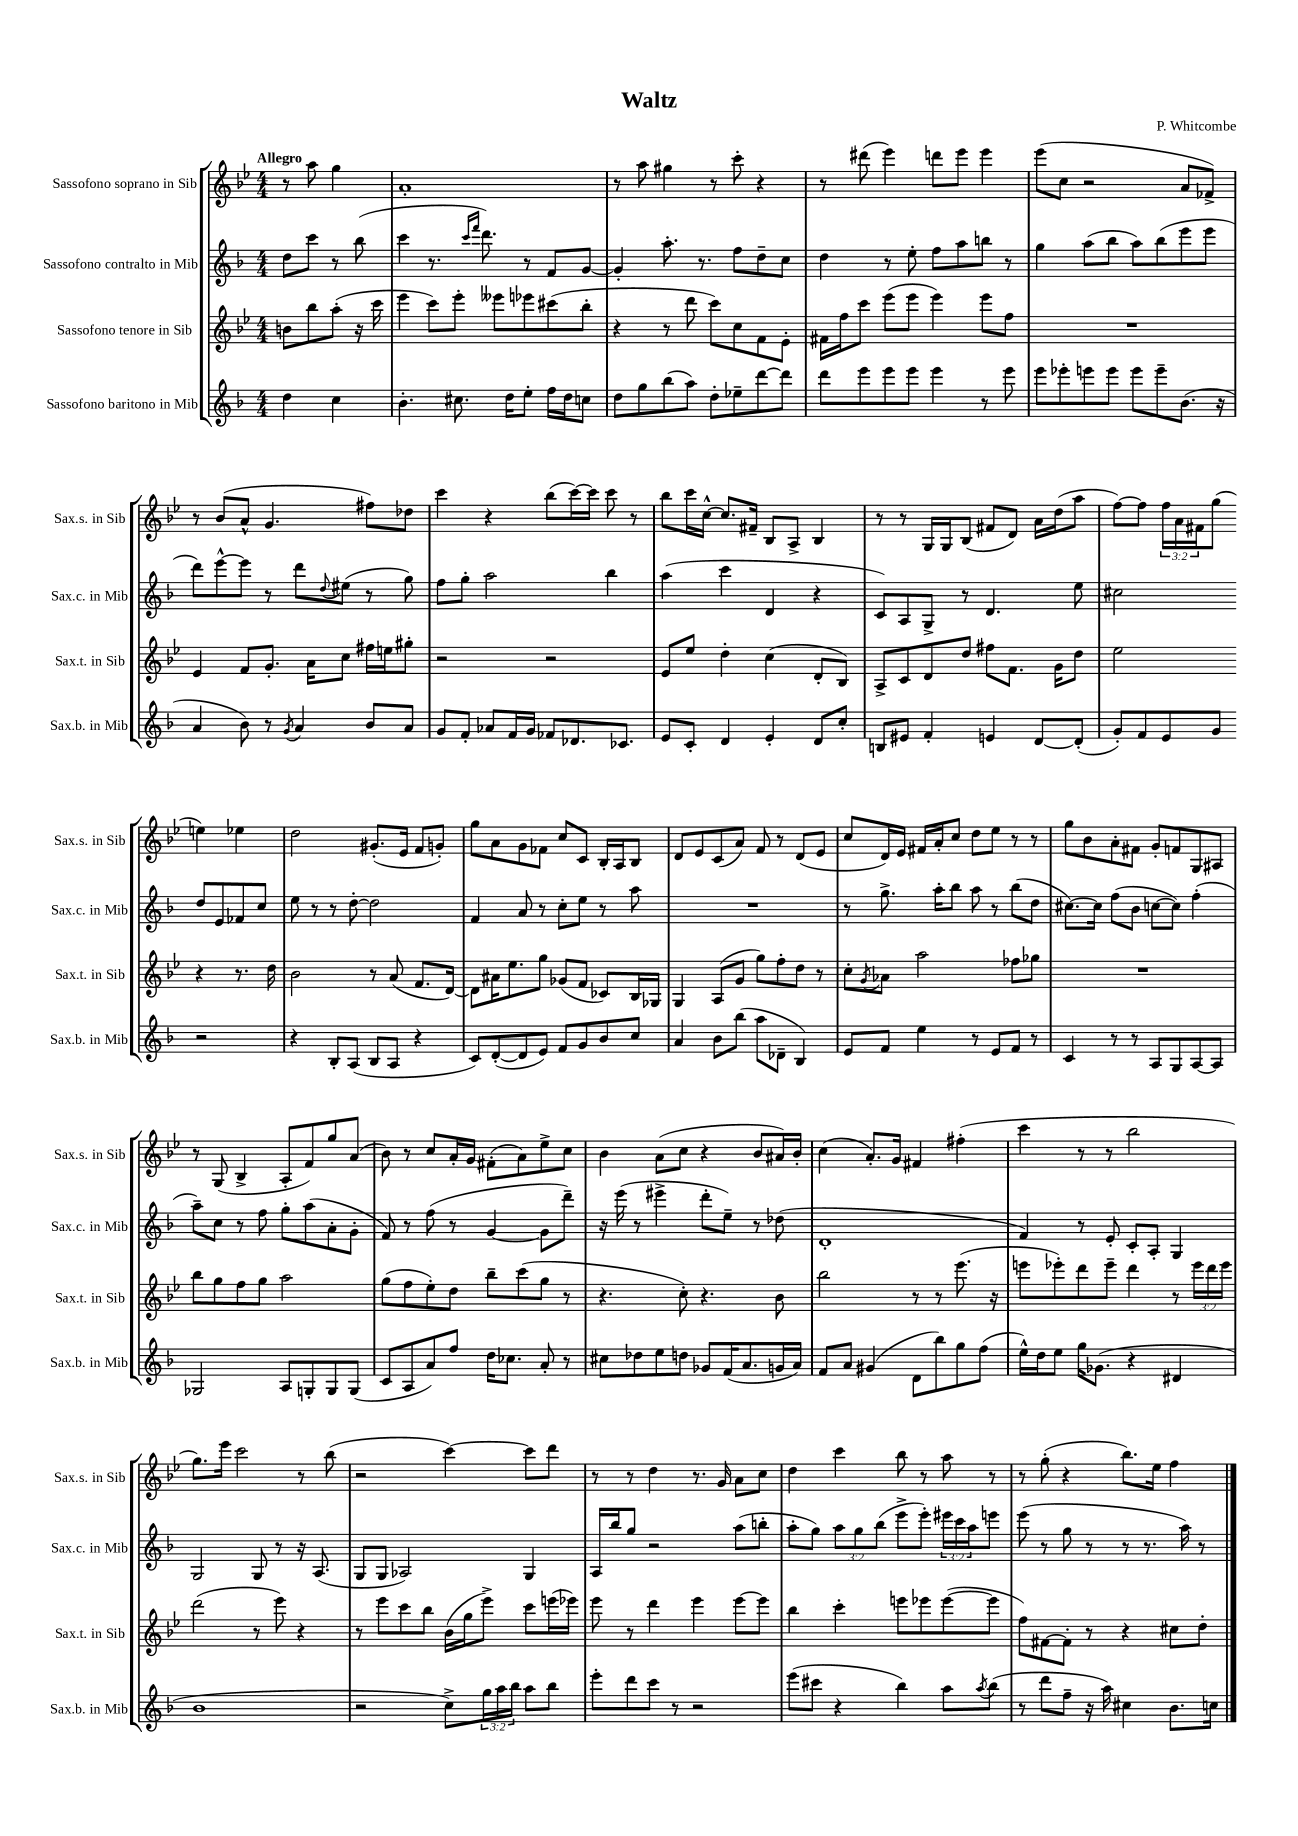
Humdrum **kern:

**kern	**kern	**kern	**kern
*staff4	*staff3	*staff2	*staff1
*clefG2	*clefG2	*clefG2	*clefG2
*k[b-]	*k[b-e-]	*k[b-]	*k[b-e-]
*M4/4	*M4/4	*M4/4	*M4/4
4dd	8b	8dd	8r
.	8bb-	8ccc	8aa
4cc	(8aa'	8r	4gg
.	16r	(8bb-	.
.	16ccc	.	.
=	=	=	=
4.b-'	4eee-	4ccc	1a'
.	8ccc)	8.r	.
8.cc#	8eee-'	.	.
.	.	16qqccc	.
.	.	16qqfff	.
.	.	8.ddd)	.
.	8eee--	.	.
16dd	.	.	.
8ee'	8eee-	8r	.
16ff	(8ccc#	8f	.
16dd	.	.	.
8cc	8bb-'	[8g	.
=	=	=	=
8dd	4r	4g']	8r
8gg	.	.	8aa
(8bb-	8r	8.aa'	4gg#
8aa)	8ddd	.	.
.	.	8.r	.
8dd'	8ccc)	.	8r
8ee-~	8cc	8ff	8ccc'
[8ddd	8f	8dd~	4r
8ddd]	8e-'	8cc	.
=	=	=	=
8ddd	16f#	4dd	8r
.	16ff	.	.
8eee	8ccc	.	(8ddd#
8eee	(8eee-	8r	4eee-)
8eee	8eee-	8ee'	.
4eee	4eee-)	8ff	8ddd
.	.	8aa	8eee-
8r	8eee-	8bb	4eee-
8eee	8ff	8r	.
=	=	=	=
8eee	1r	4gg	(8eee-
8eee-'	.	.	8cc
8eee	.	(8aa	2r
8eee	.	8bb-	.
8eee	.	8aa)	.
8eee~	.	(8bb-	.
(8.b-	.	8eee	8a
.	.	8eee	8f-^)
16r	.	.	.
=	=	=	=
4a	4e-	8ddd)	8r
.	.	[8eee^^	(8b-
8b-)	8f	8eee]	8a^^
8r	8.g'	8r	4.g
8qg	.	.	.
4a	.	8ddd	.
.	16a	.	.
.	.	8qqdd	.
.	8cc	(8ee#	.
8b-	16ff#	8r	8ff#)
.	16ee	.	.
8a	8gg#'	8gg)	8dd-
=	=	=	=
8g	2r	8ff	4ccc
8f'	.	8gg'	.
8a-	.	2aa	4r
16f	.	.	.
16g	.	.	.
8f-	2r	.	(8bb-
8.d-	.	.	[16ccc)
.	.	.	16ccc]
.	.	4bb-	8ccc
8.c-	.	.	.
.	.	.	8r
=	=	=	=
8e	8e-	(4aa	8bb-
8c'	8ee-	.	16ccc
.	.	.	[16cc^^
4d	4dd'	4ccc	8.cc]
.	.	.	16f#~
4e'	(4cc	4d	8B-
.	.	.	8A^
8d	8d'	4r	4B-
8cc'	8B-)	.	.
=	=	=	=
8B	8A^	8c)	8r
8e#	8c	8A	8r
4f'	8d	8G^	16G
.	.	.	16G
.	8dd	8r	(8B-
4e	8ff#	4.d	8f#
.	8.f	.	8d)
[8d	.	.	16a
.	16g	.	(16dd
(8d']	8dd	8ee	8aa
=	=	=	=
8g')	2ee-	2cc#	[8ff)
8f	.	.	8ff]
8e	.	.	24ff
.	.	.	24a
.	.	.	24f#
8g	.	.	(8gg
2r	4r	8dd	4ee)
.	.	8e	.
.	8.r	8f-	4ee-
.	.	8cc#	.
.	16dd	.	.
=	=	=	=
4r	2b-	8ee	2dd
.	.	8r	.
8B-'	.	8r	.
(8A	.	[8dd'	.
8B-	8r	2dd]	(8.g#'
8A	(8a	.	.
.	.	.	16e-
4r	8.f	.	8f
.	.	.	8g')
.	[16d)	.	.
=	=	=	=
8c)	8d]	4f	8gg
([8d'	16a#	.	8a
.	8.ee-	.	.
8d]	.	8a	8g
8e)	8gg	8r	8f-
8f	(8g-	8cc'	8cc
8g	8f	8ee	8c
8b-	8c-)	8r	16B-'
.	.	.	16A
8cc	16B-	8aa	8B-
.	16G-	.	.
=	=	=	=
4a	4G	1r	8d
.	.	.	8e-
8b-	(8A	.	(8c
(8bb-	8g	.	8a)
8aa	8gg)	.	8f
8d-~	8ff'	.	8r
4B-)	8dd	.	(8d
.	8r	.	8e-
=	=	=	=
8e	8cc'	8r	8cc
.	8qg	.	.
8f	8a-	8.gg^	16d)
.	.	.	16e-
4ee	2aa	.	16f#
.	.	16aa'	16a'
.	.	8bb-	8cc
8r	.	8aa	8dd
8e	.	8r	8ee-
8f	8ff-	(8bb-	8r
8r	8gg-	8dd	8r
=	=	=	=
4c	1r	[8.cc#)	8gg
.	.	.	8b-
.	.	16cc#]	.
8r	.	(8ff	8a'
8r	.	8b-	8f#
8A	.	[8cc	8g'
8G	.	8cc])	8f
[8A	.	(4ff'	8G
8A]	.	.	8A#
=	=	=	=
2G-	8bb-	8aa~)	8r
.	8gg	8cc	(8G
.	8ff	8r	4B-^
.	8gg	8ff	.
8A	2aa	8gg'	8A'
8G'	.	(8aa	8f)
8G	.	8a'	8gg
(8G	.	8g'	(8a
=	=	=	=
8c	(8gg	8f)	8b-)
8A	8ff	8r	8r
8a)	8ee-')	(8ff	8cc
8ff	8dd	8r	16a'
.	.	.	16g
16dd	8bb-~	[4g	(8f#'
8.cc-	.	.	.
.	(8ccc	.	8a)
8a'	8gg	8g]	8ee-^
8r	8r	8ddd~)	8cc
=	=	=	=
8cc#	4.r	16r	4b-
.	.	(16eee	.
8dd-	.	8r	.
8ee	.	4eee#^	(8a
8dd	8cc')	.	8cc
8g-	4.r	8ddd'	4r
(16f	.	8ee~)	.
8.a	.	.	.
.	.	8r	8b-
16g	8b-	(8dd-	16a#)
16a)	.	.	16b-'
=	=	=	=
8f	2bb-	1d'	(4cc
8a	.	.	.
(4g#	.	.	8.a')
.	.	.	16g
8d	8r	.	4f#
8bb-)	8r	.	.
8gg	(8.eee-	.	(4ff#'
(8ff	.	.	.
.	16r	.	.
=	=	=	=
16ee^^)	8eee	4f)	4ccc
16dd	.	.	.
8ee	8eee-')	.	.
16gg	8ddd	8r	8r
(8.g-	.	.	.
.	8eee-~	8e'	8r
4r	4ddd	8c'	2bb-
.	.	8A'	.
4d#	8r	4G	.
.	24eee-	.	.
.	24ddd	.	.
.	24eee-	.	.
=	=	=	=
1b-	(2ddd	2G	8.gg)
.	.	.	16eee-
.	.	.	2ccc
.	8r	8G	.
.	8eee-)	8r	.
.	4r	16r	8r
.	.	(8.A	.
.	.	.	(8bb-
=	=	=	=
2r	8r	8G	2r
.	8eee-	8G	.
.	8ccc	2A-)	.
.	8bb-	.	.
8cc^)	(16b-	.	[4ccc)
.	16gg	.	.
24gg	8eee-^)	.	.
24aa	.	.	.
24bb-	.	.	.
8aa	8ccc	4G	8ccc]
8bb-	(16eee	.	8ddd
.	16eee-)	.	.
=	=	=	=
8eee'	8eee-	16A	8r
.	.	16bb-	.
8ddd	8r	8gg	8r
8ccc	4ddd	2r	4dd
8r	.	.	.
2r	4eee-	.	8.r
.	.	.	16g
.	[8eee-	(8aa	8a
.	8eee-]	8bb'	8cc
=	=	=	=
(8eee	4bb-	8aa'	4dd
8ccc#	.	8gg)	.
4r	4ccc'	12aa	4ccc
.	.	12gg	.
.	.	(12bb-	.
4bb-)	8eee	8eee^	8bb-
.	8eee-	8eee')	8r
8aa	([8eee-	24eee#	8aa
.	.	24ccc	.
.	.	24aa	.
8qaa	.	.	.
(8bb-	8eee-]	8eee	8r
=	=	=	=
8r	8ff)	(8eee	8r
8ddd	[8f#	8r	(8gg'
8ff~	8f#']	8gg	4r
16r	8r	8r	.
16aa)	.	.	.
4cc#	4r	8r	8.bb-)
.	.	8.r	.
.	.	.	16ee-
8.b-	8cc#	.	4ff
.	.	16aa)	.
.	8dd'	8r	.
16cc	.	.	.
==	==	==	==
*-	*-	*-	*-
